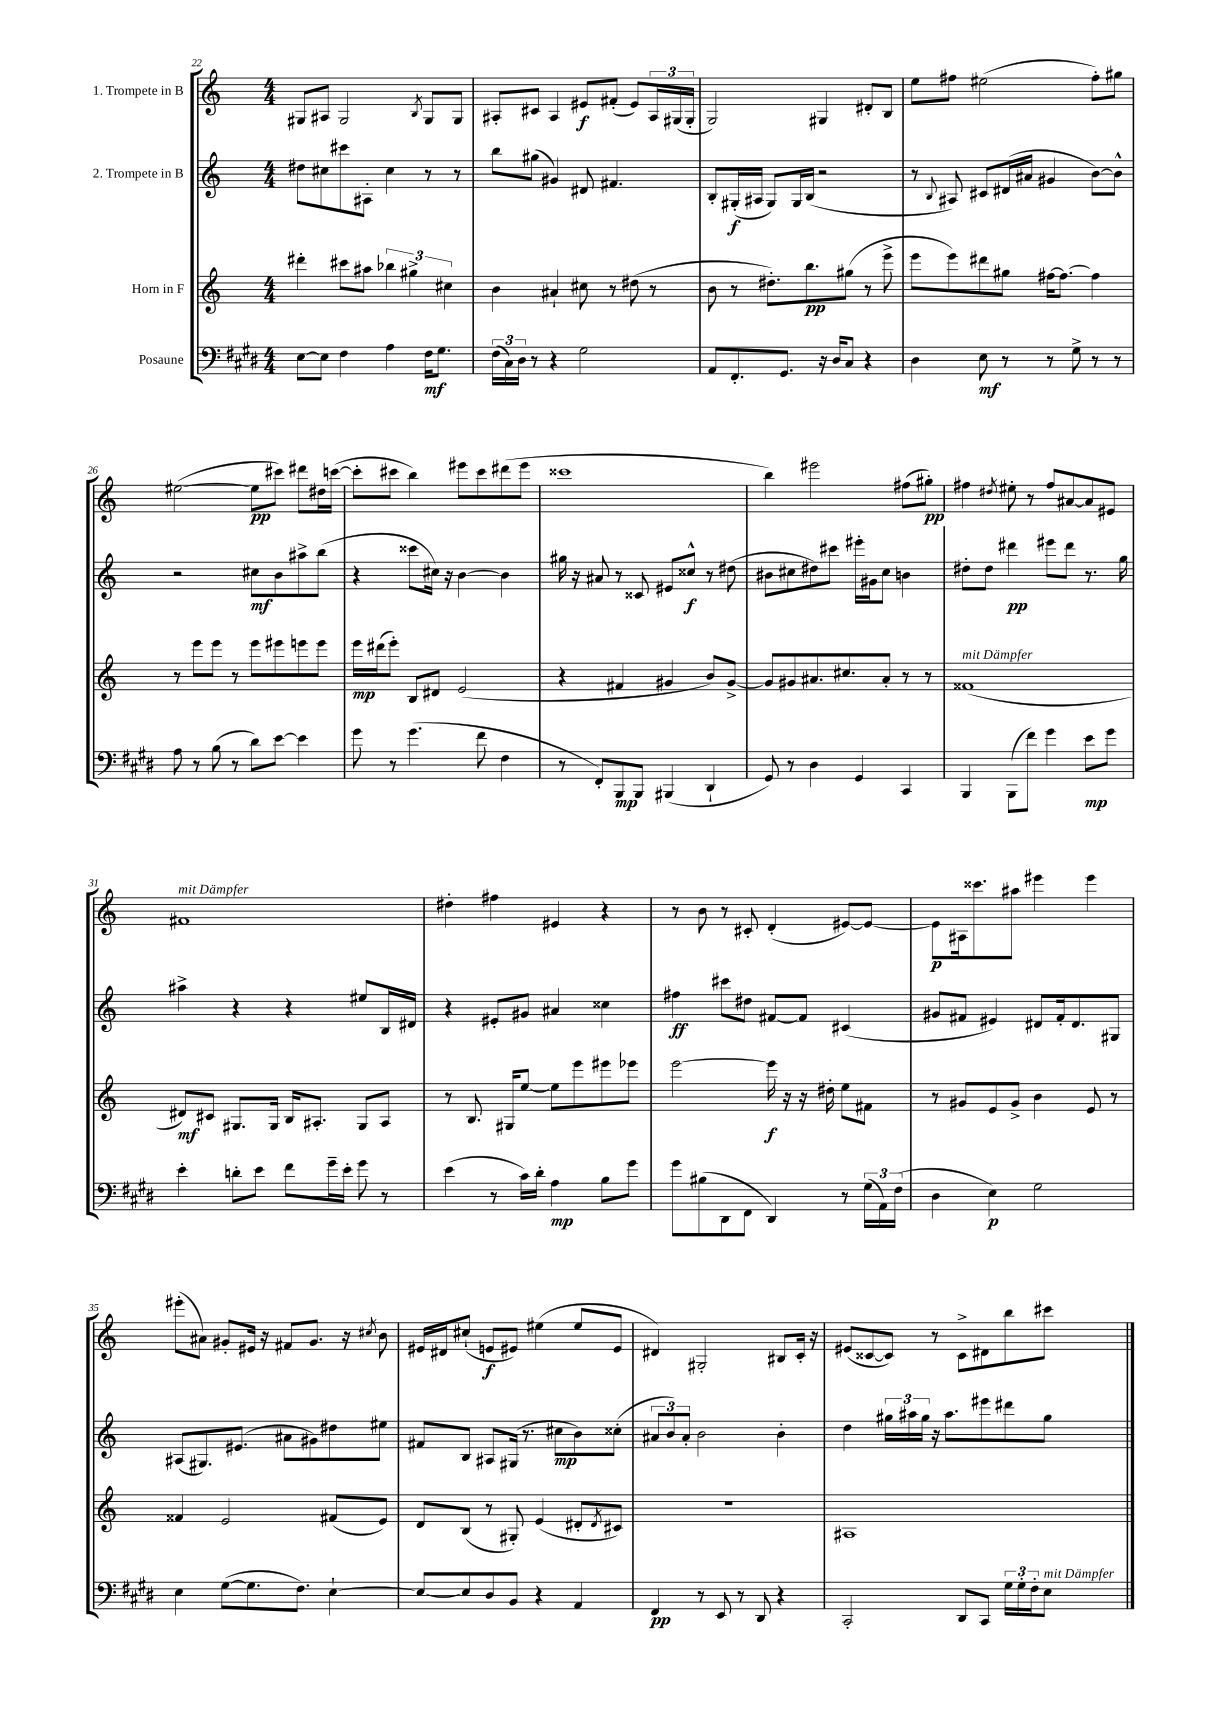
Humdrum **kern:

**kern	**kern	**kern	**kern
*staff4	*staff3	*staff2	*staff1
*clefF4	*clefG2	*clefG2	*clefG2
*k[f#c#g#d#]	*k[]	*k[]	*k[]
*M4/4	*M4/4	*M4/4	*M4/4
[8E\L	4ddd#'\	8dd#\L	8G#/L
8E\]J	.	8cc#\	8A#/J
4F#\	8ccc#\L	8ccc#\	2G#/
.	8aa#\J	8A#'\J	.
4A\	6bb-\	4cc#\	.
.	6gg#^\	.	.
.	.	.	8qB/
16F#\LK	.	8r	8G#/L
8.G#\J	.	.	.
.	6cc#\	.	.
.	.	8r	8G#/J
=	=	=	=
(24F#\LL	4b\	8bb\L	8A#'/L
24C#\)	.	.	.
24D#\JJ	.	.	.
8r	.	(8gg#\J	8c#/J
4r	4a#`/	4g#/)	4A#/
2G#\	8cc#\	8d#/	8e#/L
.	8r	4.f#/	(8f#'/J
.	(8dd#\	.	8e#/L)
.	8r	.	24A#/L
.	.	.	(24G#/
.	.	.	24G#'/JJ
=	=	=	=
8AA/L	8b\	8B'/L	2G/)
8.FF#'/	8r	(16G#'/L	.
.	.	16A#/JJ	.
.	8.dd#'\L)	8G#/L)	.
8.GG#/J	.	.	.
.	.	16G#/L	.
.	8.bb\	(16B/JJ	.
16r	.	2r	4G#/
16D#/LK	.	.	.
8C#/J	(8gg#\J	.	.
4r	8r	.	8d#'/L
.	8eee^\	.	8B/J
=	=	=	=
4D#\	8eee\L	8r	8ee\L
.	.	8qqB/	.
.	8eee\)	8A#/)	8ff#\J
8E\	8ddd#\	8c#/L	(2ee#\
8r	8gg#\J	(16d#/L	.
.	.	16a#/JJ	.
8r	[16ff#\LK	4g#/	.
.	8.ff#\_J	.	.
8G#^\	.	.	.
8r	4ff#\]	[8b\L)	8ff#'\L)
8r	.	8b^^\]J	8gg#\J
=	=	=	=
8A\	8r	2r	([2ee#\
8r	8eee\L	.	.
(8B\	8eee\J	.	.
8r	8r	.	.
8d#\L)	8eee\L	8cc#\L	8ee#\]L
[8e\J	8eee#\	8b\	8ccc#\J)
4e\]	8eee\	8aa#^\	8ddd#\L
.	8eee\J	(8bb\J	16dd#\L
.	.	.	([16ccc\JJ
=	=	=	=
8g#\	16eee\LL	4r	8ccc'\]L
.	(16ddd#\J	.	.
8r	8eee'\J)	.	8ccc#\J
(4.g#\	8B/L	8ccc##\L	4bb\)
.	8d#/J	16cc#\Jk)	.
.	.	16r	.
.	(2e/	[4b\	8eee#\L
8f#\	.	.	8ccc#\
4F#\	.	4b\]	(8ddd#\
.	.	.	8eee#\J
=	=	=	=
8r	4r	16gg#\	1ccc##
.	.	16r	.
8FF#'/L)	.	8a#/	.
8BBB/	4f#/	8r	.
8BBB/J	.	8c##/	.
(4BBB#/	4g#/	8e#/L	.
.	.	8cc##^^/J	.
4DD#`/	8b/L)	8r	.
.	[8g#^/J	(8dd#\	.
=	=	=	=
8GG#/)	8g#/]L	8b#\L	4bb\)
8r	8g#/	8cc#\	.
4D#\	8.a#/	8dd#\)	2eee#\
.	.	8ccc#\J	.
.	8.cc#/	.	.
4GG#/	.	16eee#'\LL	.
.	.	16g#\J	.
.	8a#'/J	8cc#\J	.
4CC#/	8r	4b\	(8ff#\L
.	8r	.	8gg#'\J)
=	=	=	=
4BBB/	(1f##	8dd#'\L	4ff#\
.	.	8dd#\J	.
.	.	.	8qdd#/
(8BBB\L	.	4ddd#\	8ee#'\
8f#\J)	.	.	8r
4g#\	.	8eee#\L	8ff#/L
.	.	8ddd#\J	[8a#/
8e\L	.	8.r	8a#/]
8g#\J	.	.	8e#/J
.	.	16gg\	.
=	=	=	=
4e'\	8d#/L)	4aa#^\	1f#
.	8c#/J	.	.
8d'\L	8.G#/L	4r	.
8e\J	.	.	.
.	16G#/Jk	.	.
8f#\L	16B/LK	4r	.
.	8.A#'/J	.	.
16g#~\L	.	.	.
16e'\JJ	.	.	.
8g#\	8G#/L	8ee#/L	.
8r	8A#/J	16B/L	.
.	.	16d#/JJ	.
=	=	=	=
(4e\	8r	4r	4dd#'\
.	8.B/	.	.
8r	.	8e#'/L	4ff#\
.	16G#/LK	.	.
16c#\LL)	[8ee/J	8g#/J	.
16d#'\JJ	.	.	.
4A\	8ee\]L	4a#/	4e#/
.	8eee\	.	.
8B\L	8eee#\	4cc##\	4r
8g#\J	8eee-\J	.	.
=	=	=	=
8g#\L	[2eee\	4ff#\	8r
(8B#\	.	.	8b\
8DD#\	.	8ccc#\L	8r
8FF#\J	.	8dd#\J	8c#'/
4DD#/)	16eee\]	[8f#/L	(4d'/
.	16r	.	.
.	16r	8f#/]J	.
.	16dd#'\	.	.
8r	8ee\L	(4c#/	[8e#/L)
(24G#\LL	8f#\J	.	8e#/_J
24AA\)	.	.	.
(24F#\JJ	.	.	.
=	=	=	=
4D#\	8r	8g#/L	8e#\]L
.	8g#/L	8f#/J	16A#\k
.	.	.	8.ccc##\
4E\)	8e/	4e#/)	.
.	8g#^/J	.	8aa#\J
2G#\	4b\	8d#/L	4eee#\
.	.	16f#'/k	.
.	.	8.d#/	.
.	8e/	.	4eee#\
.	8r	8G#/J	.
=	=	=	=
4E\	4f##/	(8A#/L	(8eee#'\L
.	.	8.G#/)	8a#\J)
([8G#\L	2e/	.	8g#'/L
.	.	(8.e#/J	.
8.G#\]	.	.	16e#/Jk
.	.	.	16r
.	.	8a#\L	8f#/L
8.F#\J)	.	.	.
.	.	8g#\)	8.g#/J
[4E`\	(8f#/L	8dd#\	.
.	.	.	16r
.	.	.	8qcc#/
.	8e/J)	8ee#\J	8b\
=	=	=	=
8E/_L	8d/L	8f#/L	16e#/LL
.	.	.	16d#/J
8E/]	(8B/J	8B/J	(8cc#`/J
8D#/	8r	8A#/L	8e/L
8BB/J	8G#'/)	(16G#/Jk	8e#/J)
.	.	8.r	.
4r	(4e/	.	(4ee#\
.	.	8cc#\L	.
4AA/	8d#'/L	8b\)	8ee#/L
.	8qd#/	.	.
.	8c#/J)	(8cc##'\J	8e#/J
=	=	=	=
4FF#/	1r	12a#/L	4d#/)
.	.	12b/)	.
.	.	12a#'/J	.
8r	.	2b\	2G#'/
8EE/	.	.	.
8r	.	.	.
8DD#/	.	.	.
4r	.	4b'\	8B#/L
.	.	.	16c'/Jk
.	.	.	16r
=	=	=	=
2CC#'/	1A#	4dd\	(8e#/L
.	.	.	[8c##/
.	.	24gg#\LL	8c##/]J)
.	.	24aa#\	.
.	.	24gg#\JJ	.
.	.	16r	8r
.	.	8.aa#\L	.
8DD#/L	.	.	8c##^\L
8CC#/J	.	8eee#\	8d#\
24G#\LL	.	8ddd#\	8bb\
24G#'\	.	.	.
24F#'\J	.	.	.
8E\J	.	8gg#\J	8ccc#\J
==	==	==	==
*-	*-	*-	*-
